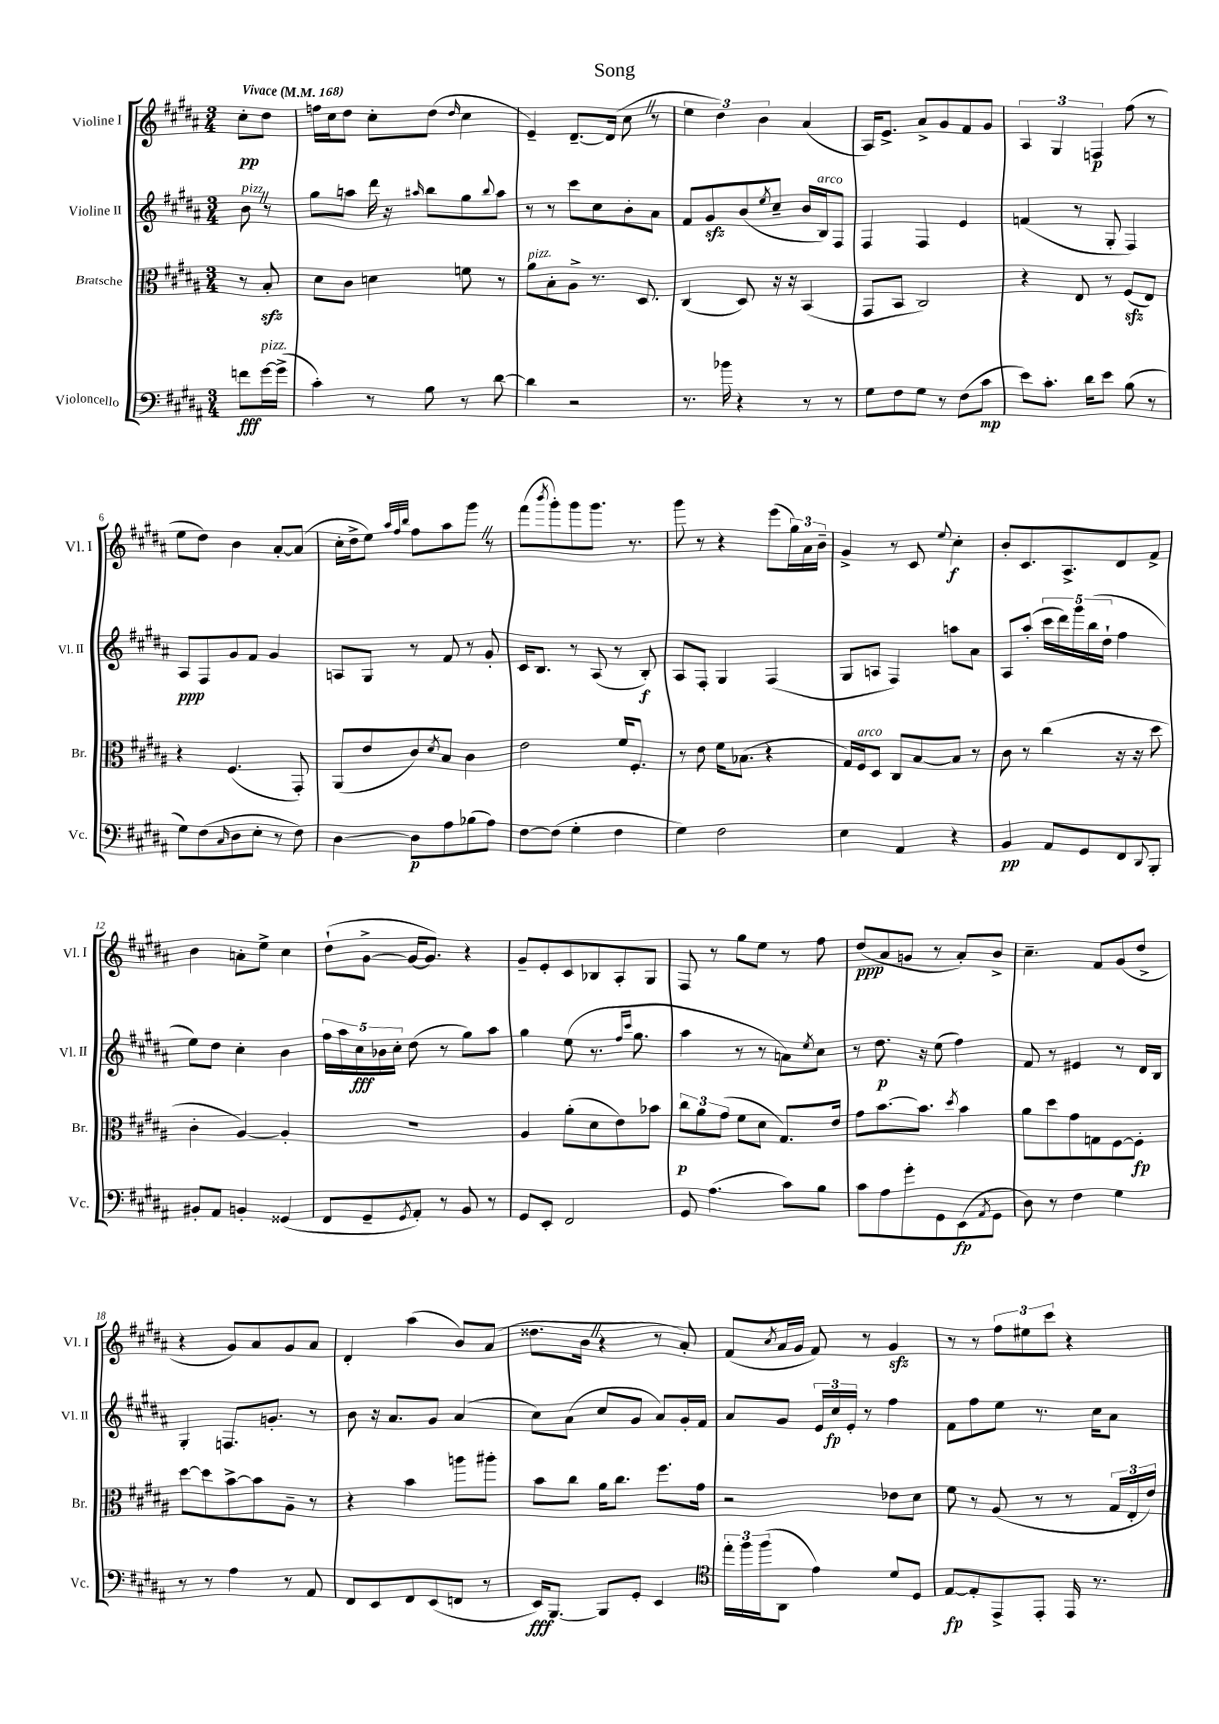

**kern	**dynam	**kern	**dynam	**kern	**dynam	**kern	**dynam
*part4	*part4	*part3	*part3	*part2	*part2	*part1	*part1
*staff4	*staff4	*staff3	*staff3	*staff2	*staff2	*staff1	*staff1
*I"Violoncello	*	*I"Bratsche	*	*I"Violine II	*	*I"Violine I	*
*I'Vc.	*	*I'Br.	*	*I'Vl. II	*	*I'Vl. I	*
*clefF4	*	*clefC3	*	*clefG2	*	*clefG2	*
*k[f#c#g#d#a#]	*	*k[f#c#g#d#a#]	*	*k[f#c#g#d#a#]	*	*k[f#c#g#d#a#]	*
*M3/4	*	*M3/4	*	*M3/4	*	*M3/4	*
*MM168	*	*MM168	*	*MM168	*	*MM168	*
=	=	=	=	=	=	=	=
!	!	!	!	!	!	!LO:TX:a:B:t=Vivace	!
!	!	!	!	!LO:TX:a:i:t=pizz.	!	!	!
8fn\L	fff	8r	.	8bZ\	.	8cc#'\L	pp
!LO:TX:a:i:t=pizz.	!	!	!	!	!	!	!
[16g#\L	.	8Bzz'/	.	8r	.	8dd#\J	.
(16g#^\JJ]	.	.	.	.	.	.	.
=1	=1	=1	=1	=1	=1	=1	=1
4c#'\)	.	8d#\L	.	8gg#\L	.	16ffn\LL	.
.	.	.	.	.	.	16cc#\J	.
.	.	8c#\J	.	8aan\J	.	8dd#\J	.
8r	.	4dn\	.	16ddd#\	.	8cc#'\L	.
.	.	.	.	16r	.	.	.
.	.	.	.	16qqaa#X/	.	.	.
8B\	.	.	.	8bb\L	.	(8dd#\J	.
.	.	.	.	.	.	16qqdd#/	.
8r	.	8fn\	.	8gg#\	.	4cc#\	.
.	.	.	.	8qqbb/	.	.	.
[8d#\	.	8r	.	8aa#\J	.	.	.
=2	=2	=2	=2	=2	=2	=2	=2
!	!	!LO:TX:a:i:t=pizz.	!	!	!	!	!
4d#\]	.	8a#\L	.	8r	.	4e~/)	.
.	.	8B'\	.	8r	.	.	.
2r	.	8A#^\J	.	8ccc#\L	.	[8.d#~/L	.
.	.	8.r	.	8cc#\	.	.	.
.	.	.	.	.	.	(16d#/Jk]	.
.	.	.	.	8b'\	.	8cc#Z\	.
.	.	8.D#/	.	.	.	.	.
.	.	.	.	8a#\J	.	8r	.
=3	=3	=3	=3	=3	=3	=3	=3
8.r	.	(4C#/	.	8f#/L	.	6ee\	.
.	.	.	.	8g#zz/	.	.	.
.	.	.	.	.	.	6dd#\)	.
16b-X\	.	.	.	.	.	.	.
4r	.	8D#/)	.	(8b/	.	.	.
.	.	.	.	.	.	6b\	.
.	.	.	.	8qee/	.	.	.
.	.	16r	.	8cc#~/J	.	.	.
.	.	16r	.	.	.	.	.
8r	.	(4BB/	.	16b/LL	.	(4a#/	.
!	!	!	!	!LO:TX:a:i:t=arco	!	!	!
.	.	.	.	16B/J)	.	.	.
8r	.	.	.	8F#/J	.	.	.
=4	=4	=4	=4	=4	=4	=4	=4
8G#\L	.	8GG#/L	.	4F#/	.	16A#/KL)	.
.	.	.	.	.	.	8.e^/J	.
8F#\	.	8BB/J	.	.	.	.	.
8G#\J	.	2C#/)	.	4F#/	.	8a#^/L	.
8r	.	.	.	.	.	8g#/	.
(8F#\L	.	.	.	4e/	.	8f#/	.
8c#\J	mp	.	.	.	.	8g#/J	.
=5	=5	=5	=5	=5	=5	=5	=5
8e\L)	.	4r	.	(4fn/	.	6A#/	.
8.c#'\J	.	.	.	.	.	.	.
.	.	.	.	.	.	6G#/	.
.	.	8E/	.	8r	.	.	.
16d#\KL	.	.	.	.	.	.	.
.	.	.	.	.	.	6Fn/	p
8e\J	.	8r	.	8G#'/	.	.	.
(8B\	.	(8F#zz/L	.	4F#/)	.	(8ff#\	.
8r	.	8E/J)	.	.	.	8r	.
!!LO:LB:g=z
=6	=6	=6	=6	=6	=6	=6	=6
8G#\L)	.	4r	.	8A#/L	ppp	8ee\L	.
(8F#\	.	.	.	8F#/	.	8dd#\J)	.
16qqC#/	.	.	.	.	.	.	.
8D#\	.	(4.F#/	.	8g#/	.	4b\	.
8E'\J	.	.	.	8f#/J	.	.	.
8r	.	.	.	4g#/	.	[8a#'/L	.
8F#\)	.	8GG#'/)	.	.	.	(8a#/J]	.
=7	=7	=7	=7	=7	=7	=7	=7
[4D#\	.	(8AA#/L	.	8An/L	.	16cc#'\LL	.
.	.	.	.	.	.	16dd#^\J	.
.	.	8e/	.	8G#/J	.	8ee\J)	.
.	.	.	.	.	.	32qqaa#/LLL	.
.	.	.	.	.	.	32qqff#/	.
.	.	.	.	.	.	32qqbb/JJJ	.
8D#\L]	p	8c#/)	.	8r	.	8ff#\L	.
.	.	8qd#/	.	.	.	.	.
8A#\	.	8B/J	.	8f#/	.	8aa#\	.
(8B-X\	.	4c#\	.	8r	.	8ggg#Z\J	.
8A#\J)	.	.	.	8g#'/	.	8r	.
=8	=8	=8	=8	=8	=8	=8	=8
[8F#\L	.	2e\	.	16c#/KL	.	(8fff#\L	.
.	.	.	.	8.B/J	.	.	.
.	.	.	.	.	.	8qbbb/	.
(8F#\J]	.	.	.	.	.	8ggg#'\)	.
4G#'\	.	.	.	8r	.	8ggg#\	.
.	.	.	.	(8A#/	.	8.ggg#\J	.
4F#\	.	16f#/KL	.	8r	.	.	.
.	.	8.F#'/J	.	.	.	8.r	.
.	.	.	.	8B'/)	f	.	.
=9	=9	=9	=9	=9	=9	=9	=9
4G#\)	.	8r	.	8A#/L	.	8ggg#\	.
.	.	8e\	.	8F#'/J	.	8r	.
2F#\	.	16f#\KL	.	4G#/	.	4r	.
.	.	(8.B-X\J	.	.	.	.	.
.	.	4r	.	(4F#/	.	(8eee\L	.
.	.	.	.	.	.	24gg#\L)	.
.	.	.	.	.	.	24a#\	.
.	.	.	.	.	.	24b~\JJ	.
=10	=10	=10	=10	=10	=10	=10	=10
4E\	.	16G#/LL)	.	8G#/L	.	4g#^/	.
!	!	!LO:TX:a:i:t=arco	!	!	!	!	!
.	.	16F#/J	.	.	.	.	.
.	.	8D#/J	.	8An/J	.	.	.
4AA#/	.	8C#/L	.	4F#/)	.	8r	.
.	.	[8B/	.	.	.	8c#/	.
.	.	.	.	.	.	8qqee/	.
4r	.	8B/J]	.	8aan\L	.	4cc#'\	f
.	.	8r	.	8a#\J	.	.	.
=11	=11	=11	=11	=11	=11	=11	=11
4BB/	pp	8c#\	.	8A#/L	.	8b'/L	.
.	.	8r	.	(8aa#'/J	.	8.c#/	.
8AA#/L	.	(4cc#\	.	20ccc#\LL	.	.	.
.	.	.	.	20ddd#\)	.	.	.
.	.	.	.	.	.	8.A#^/	.
.	.	.	.	20ggg#\	.	.	.
8GG#/	.	.	.	.	.	.	.
.	.	.	.	(20bb\	.	.	.
.	.	.	.	20dd#`\JJ	.	.	.
8FF#/	.	16r	.	4ff#\	.	8d#/	.
.	.	16r	.	.	.	.	.
8qqDD#/	.	.	.	.	.	.	.
8BBB'/J	.	8dd#\	.	.	.	8f#^/J	.
!!LO:LB:g=z
=12	=12	=12	=12	=12	=12	=12	=12
8BB#X'/L	.	4c#'\	.	8ee\L)	.	4b\	.
8AA#/J	.	.	.	8dd#\J	.	.	.
4BBn'/	.	[4A#/)	.	4cc#'\	.	8an'\L	.
.	.	.	.	.	.	8ee^\J	.
(4GG##X/	.	4A#'/]	.	4b\	.	4cc#\	.
=13	=13	=13	=13	=13	=13	=13	=13
8FF#/L	.	2.r	.	20ff#\LL	.	(8dd#`\L	.
.	.	.	.	20aa#\	.	.	.
.	.	.	.	20cc#\	fff	.	.
8GG#~/	.	.	.	.	.	[8g#^\J	.
.	.	.	.	20b-X\	.	.	.
.	.	.	.	20cc#'\JJ	.	.	.
8qGG#/	.	.	.	.	.	.	.
8AA#'/J)	.	.	.	(8dd#\	.	16g#/KL_	.
.	.	.	.	.	.	8.g#/J])	.
8r	.	.	.	8r	.	.	.
8BB/	.	.	.	8gg#\L)	.	4r	.
8r	.	.	.	8aa#\J	.	.	.
=14	=14	=14	=14	=14	=14	=14	=14
8GG#/L	.	4A#/	.	4gg#\	.	8g#~/L	.
8EE'/J	.	.	.	.	.	8e'/	.
2FF#/	.	(8a#'\L	.	(8ee\	.	8c#/	.
.	.	8d#\	.	8.r	.	8B-X/	.
.	.	8e\)	.	.	.	8A#'/	.
.	.	.	.	16qqff#/LL	.	.	.
.	.	.	.	16qqccc#/JJ	.	.	.
.	.	.	.	8.gg#\	.	.	.
.	.	8b-X\J	.	.	.	8G#/J	.
=15	=15	=15	=15	=15	=15	=15	=15
8GG#/	.	12cc#\L	p	4aa#\	.	8F#/	.
.	.	12a#\	.	.	.	.	.
(4.A#\	.	.	.	.	.	8r	.
.	.	(12g#\J	.	.	.	.	.
.	.	8f#\L	.	8r	.	8gg#\L	.
.	.	8d#\J	.	8r	.	8ee\J	.
8c#\L)	.	8.G#/L)	.	8an\L)	.	8r	.
.	.	.	.	8qee/	.	.	.
8B\J	.	.	.	8cc#\J	.	8ff#\	.
.	.	16e/Jk	.	.	.	.	.
=16	=16	=16	=16	=16	=16	=16	=16
8c#\L	.	8g#\L	.	8r	.	(8dd#/L	ppp
8A#\	.	[8.b\	.	8.dd#\	p	8a#/	.
8g#'\	.	.	.	.	.	8gn/J	.
.	.	8.b\J]	.	16r	.	.	.
8GG#\	.	.	.	(8ee\	.	8r	.
.	.	8qdd#/	.	.	.	.	.
(8EE\	fp	4b\	.	4ff#\)	.	8a#'/L)	.
8qAA#/	.	.	.	.	.	.	.
8GG#\J	.	.	.	.	.	8b^/J	.
=17	=17	=17	=17	=17	=17	=17	=17
8D#\)	.	8a#\L	.	8f#/	.	4.cc#~\	.
8r	.	8dd#\	.	8r	.	.	.
4F#\	.	8g#\	.	4e#X/	.	.	.
.	.	8Gn\	.	.	.	8f#/L	.
4G#\	.	[8F#\	.	8r	.	(8g#/	.
.	.	8F#'\J]	fp	16d#/LL	.	8dd#^/J	.
.	.	.	.	16B/JJ	.	.	.
!!LO:LB:g=z
=18	=18	=18	=18	=18	=18	=18	=18
8r	.	[8dd#\L	.	4G#'/	.	4r	.
8r	.	8dd#\]	.	.	.	.	.
4A#\	.	[8b^\	.	8.Fn/L	.	8g#/L)	.
.	.	8b\]	.	.	.	8a#/	.
.	.	.	.	8.gn'/J	.	.	.
8r	.	8A#~\J	.	.	.	8g#/	.
8AA#/	.	8r	.	8r	.	8a#/J	.
=19	=19	=19	=19	=19	=19	=19	=19
8FF#/L	.	4r	.	8b\	.	4d#'/	.
8EE/	.	.	.	16r	.	.	.
.	.	.	.	8.a#/L	.	.	.
8FF#/	.	4b\	.	.	.	(4aa#\	.
(8EE/	.	.	.	8g#/J	.	.	.
8FFn/J	.	8aan\L	.	(4a#/	.	8b/L)	.
8r	.	8aa#X'\J	.	.	.	(8a#/J	.
=20	=20	=20	=20	=20	=20	=20	=20
16EE/KL)	fff	8b\L	.	8cc#\L)	.	8.dd##X\L	.
[8.BBB/J	.	.	.	.	.	.	.
.	.	8cc#\J	.	(8a#\J	.	.	.
.	.	.	.	.	.	16bZ\Jk	.
8BBB/L]	.	16a#\KL	.	8cc#/L	.	4r	.
.	.	8.cc#\J	.	.	.	.	.
8GG#'/J	.	.	.	8g#/J	.	.	.
4EE/	.	8.ff#\L	.	8a#/L)	.	8r	.
.	.	.	.	16g#'/L	.	8a#'/)	.
.	.	16g#\Jk	.	16f#/JJ	.	.	.
=21	=21	=21	=21	=21	=21	=21	=21
*clefC4	*	*	*	*	*	*	*
24ee'\LL	.	2r	.	8a#/L	.	(8f#/L	.
24ff#\	.	.	.	.	.	.	.
(24ff#\J	.	.	.	.	.	.	.
.	.	.	.	.	.	8qcc#/	.
8AA#\J	.	.	.	8g#/J	.	16a#/L	.
.	.	.	.	.	.	16g#/JJ	.
4e\)	.	.	.	24e/LL	.	8f#/)	.
.	.	.	.	24cc#/	fp	.	.
.	.	.	.	24e'/JJ	.	.	.
.	.	.	.	8r	.	8r	.
8d#/L	.	8e-X\L	.	4ff#\	.	4g#zz/	.
8D#/J	.	8d#\J	.	.	.	.	.
=22	=22	=22	=22	=22	=22	=22	=22
[8E/L	fp	8f#\	.	8f#\L	.	8r	.
8E'/]	.	8r	.	8ff#\	.	8r	.
8EE^/	.	(8A#/	.	8ee\J	.	12ff#\L	.
.	.	.	.	.	.	12ee#X\	.
8EE'/J	.	8r	.	8.r	.	.	.
.	.	.	.	.	.	12ccc#\J	.
16EE/	.	8r	.	.	.	4r	.
8.r	.	.	.	16cc#\KL	.	.	.
.	.	24G#/LL	.	8a#\J	.	.	.
.	.	24E'/	.	.	.	.	.
.	.	24e/JJ)	.	.	.	.	.
==	==	==	==	==	==	==	==
*-	*-	*-	*-	*-	*-	*-	*-
